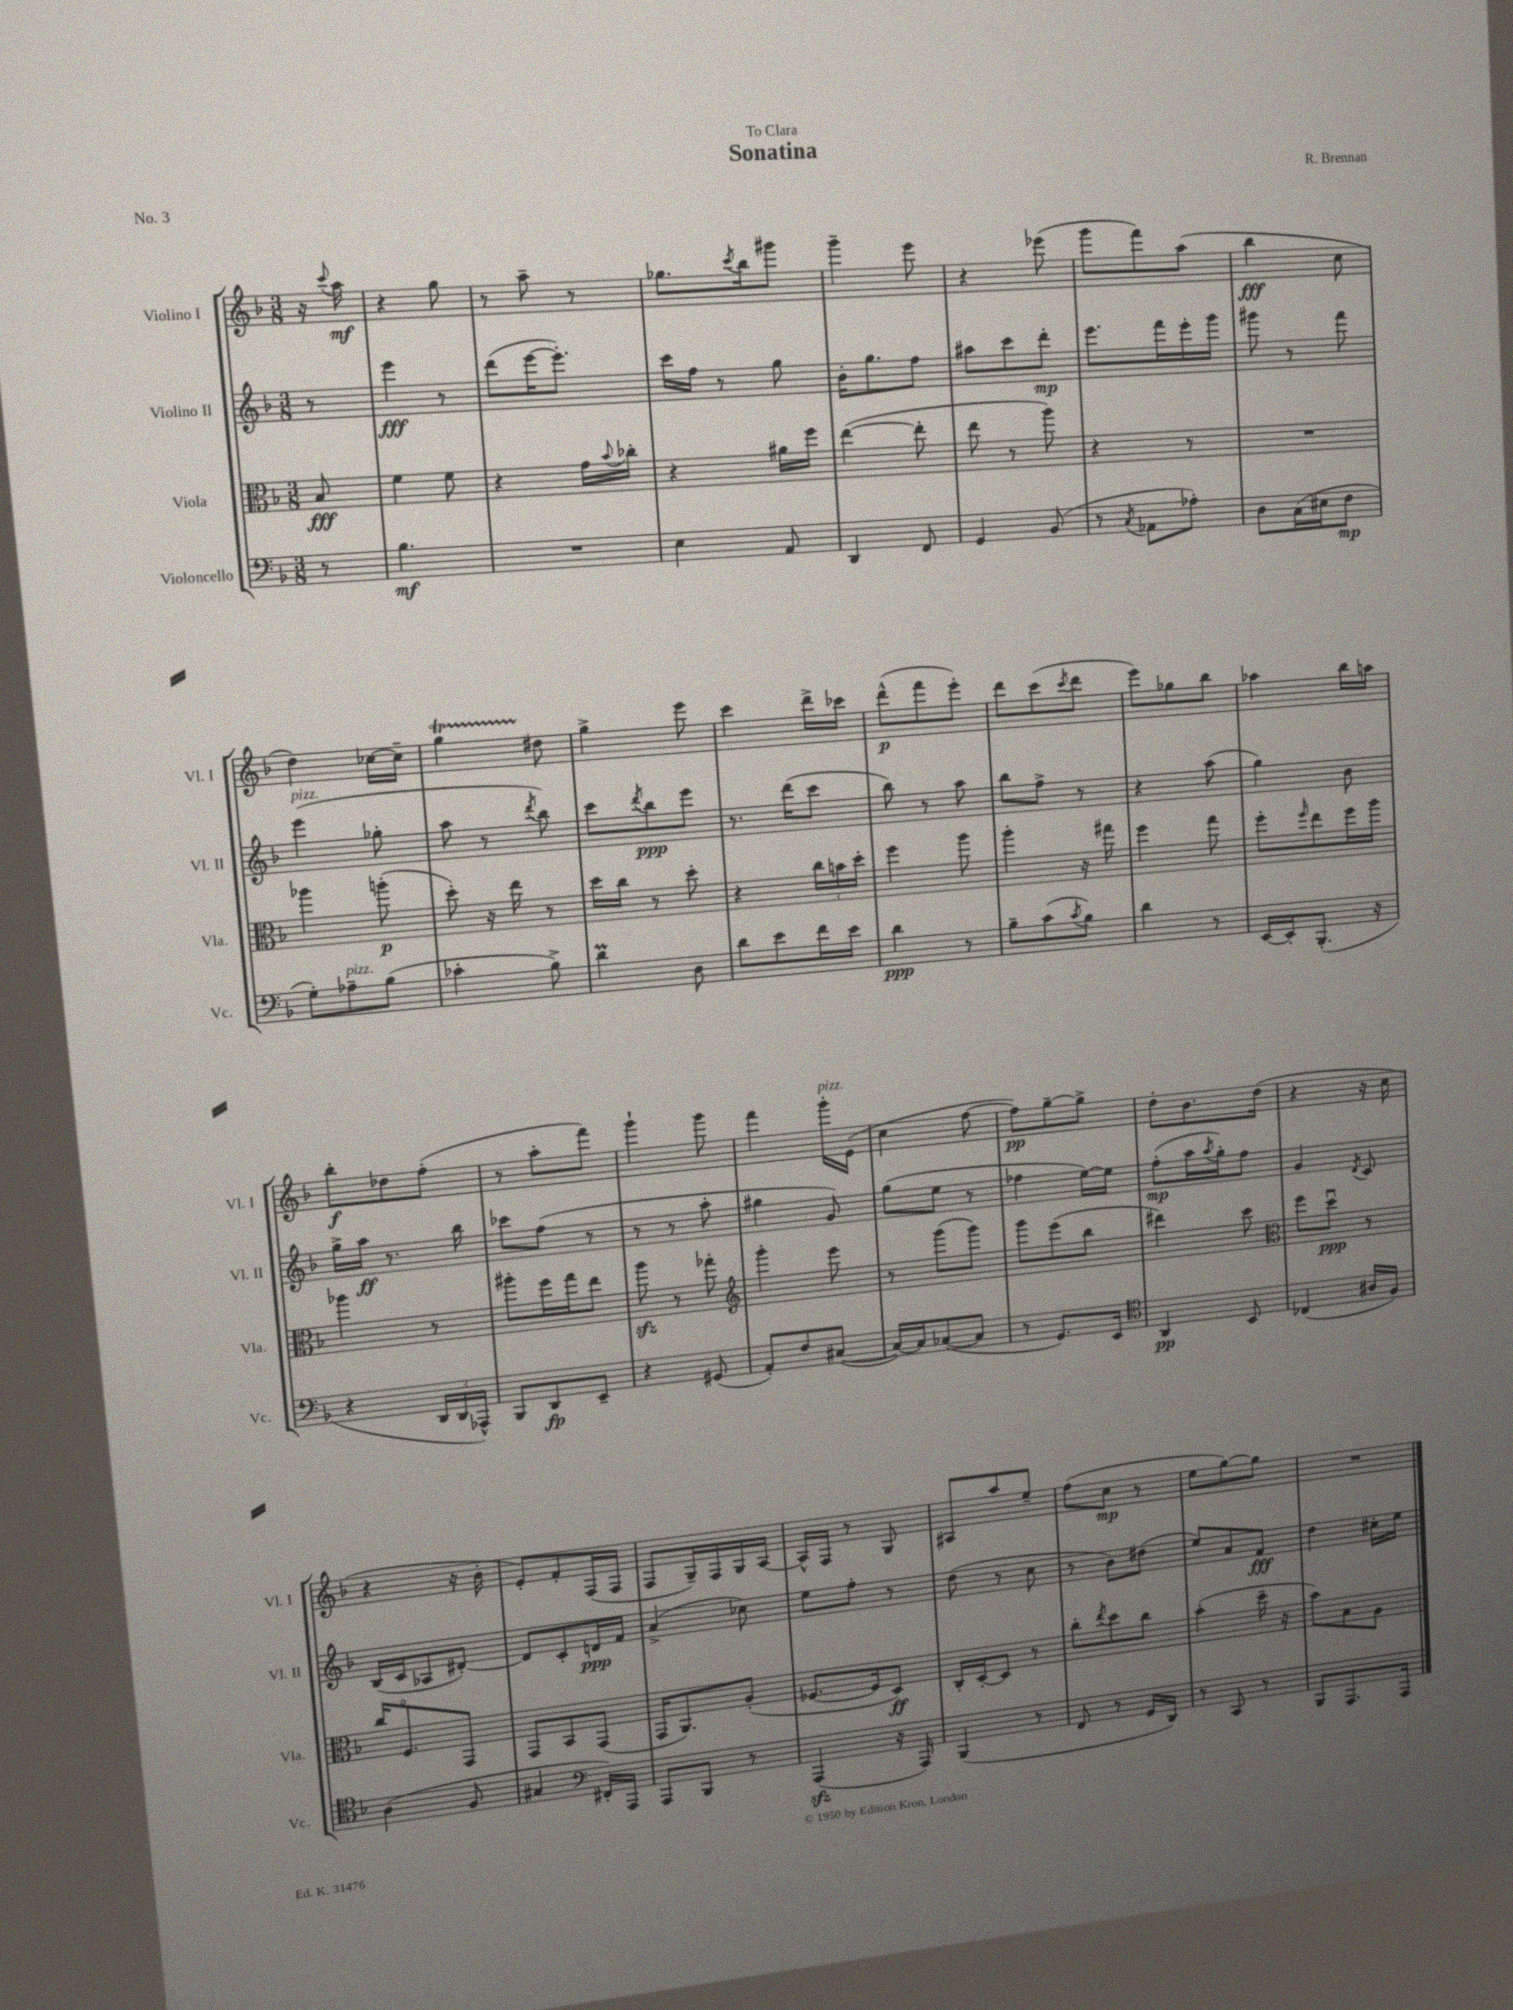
\header { title = "Sonatina" composer = "R. Brennan" dedication = "To Clara" piece = "No. 3" }
<<
\new StaffGroup <<
\new Staff = "s0" \with { instrumentName = "Violino I" shortInstrumentName = "Vl. I" } {
    \clef treble \key f \major \numericTimeSignature \time 3/8 \partial 8
    r16 \appoggiatura { c'''8 } a''16\mf |
    r4 g''8 |
    r8 a''8-- r8 |
    ges''8. \acciaccatura { c'''8 } bes''16 gis'''8 |
    g'''4-- e'''8 |
    r4 ees'''8( |
    g'''8 f'''8) a''8( |
    bes''4\fff c''8 |
    d''4) ces''16~ ces''16-- |
    g''4\startTrillSpan dis''8\stopTrillSpan |
    g''4-> e'''8 |
    c'''4 d'''16-> ces'''16 |
    d'''8-^\p( f'''8 e'''8-.) |
    d'''8 c'''8( \acciaccatura { c'''8 } d'''8 |
    e'''8) ges''8 bes''8 |
    aes''4 bes''16 a''16 |
    bes''8-.\f des''8 f''8-.( |
    r8 a''8-. f'''8) |
    g'''4-! g'''8 |
    f'''4 g'''16-.^\markup { \italic "pizz." } e'16( |
    c''4 f''8~ |
    f''8\pp) g''8~-- g''8-> |
    d''8-. bes'8. d''16( |
    r4 r16 c''16 |
    r4 r16 bes'16-. |
    e'8-.) f'8-. f16( f16 |
    f8 g16--) f16 g16 a16~ |
    a16-^ f16 r8 g8 |
    ais8 a''8 e''8-- |
    f''8( c''8\mp r8 |
    e''8 g''8~) g''8 |
    R4. \bar "|." |
}
\new Staff = "s1" \with { instrumentName = "Violino II" shortInstrumentName = "Vl. II" } {
    \clef treble \key f \major \numericTimeSignature \time 3/8 \partial 8
    r8 |
    e'''4\fff r8 |
    d'''8( e'''16~ e'''8.-.) |
    c'''16 f''16 r8 g''8 |
    bes'16-. g''8. f''8 |
    ais''8 c'''8 d'''8-.\mp |
    e'''8. f'''16 e'''16-. g'''16 |
    gis'''8 r8 f'''8 |
    e'''4^\markup { \italic "pizz." }( ges''8-. |
    a''8 r8 \acciaccatura { d'''8 } bes''8) |
    c'''8 \acciaccatura { d'''8 } bes''8\ppp e'''8 |
    r8. d'''16( c'''8 |
    bes''8) r8 a''8 |
    bes''8 f''8-> r8 |
    r4 a''8( |
    g''4) bes'8 |
    g''16-> a''16\ff r8. bes''16 |
    ces'''8 f''8( r8 |
    r8 r8 a''8-. |
    gis''4 g'8) |
    g''8( e''8 r8 |
    fes''4 e''16~) e''16 |
    f''8-.\mp( a''16 \acciaccatura { a''8 } g''16-.) f''8 |
    g'4 \acciaccatura { d'8 } c'8 |
    bes16( c'16 aes8 dis'8~-.) |
    dis'8 c'8-. d'16\ppp f'16 |
    a'4->( ces''8) |
    e''8 f''8-. r8 |
    d''8( r8 c''8 |
    r8 bes'8) dis''8( |
    e''8) a'8 f'8\fff |
    d''4 cis''16-. e''16 \bar "|." |
}
\new Staff = "s2" \with { instrumentName = "Viola" shortInstrumentName = "Vla." } {
    \clef alto \key f \major \numericTimeSignature \time 3/8 \partial 8
    bes8\fff |
    f'4 f'8 |
    r4 g'16 \appoggiatura { bes'8 } ces''16-. |
    r4 ais'16 f''16 |
    e''4~( e''8-. |
    e''8 r8 a''8) |
    r4 r8 |
    R4. |
    aes''4 a''8-.\p( |
    d''8-.) r16 e''16 r8 |
    d''16 c''16 r8 d''8-. |
    r4 \tuplet 3/2 { c''16 b'16 d''16-. } |
    f''4 a''8 |
    a''4-. r16 gis''16 |
    f''4 g''8 |
    f''8-. \grace { f''16 } e''8 f''16 a''16 |
    aes''4 r8 |
    ais''8-. f''16 g''16 e''8 |
    a''8\sfz r8 ges''8-. |
    \clef treble g'''4-. e'''8 |
    r8 g'''8( g'''8) |
    g'''8 e'''8( bes''8 |
    dis'''4) c'''8 |
    \clef alto f''8 d''8\downbow\ppp r8 |
    c''16 f8.\flageolet g,8 |
    g,8 bes,8 g,8( |
    g,16 a,8.) a8-.( |
    fes8.~ fes16 d8\ff) |
    c16-. d16~-. d8 r8 |
    c''8-. \acciaccatura { e''8 } d''8 c''8 |
    bes'4-.( d''16-- r16 |
    bes'8) bes8 a8 \bar "|." |
}
\new Staff = "s3" \with { instrumentName = "Violoncello" shortInstrumentName = "Vc." } {
    \clef bass \key f \major \numericTimeSignature \time 3/8 \partial 8
    r8 |
    bes4.\mf |
    R4. |
    e4 a,8 |
    d,4 f,8 |
    g,4 bes,8( |
    r8 \acciaccatura { c8 } aes,8 aes8-.) |
    d8 c16( eis16 f8\mp |
    g8-.) aes8--^\markup { \italic "pizz." } bes8( |
    ces'4-. bes8->) |
    d'4\prall d8 |
    d'8 e'8 f'16 e'16 |
    d'4\ppp r8 |
    bes8-- c'8( \acciaccatura { c'8 } bes8) |
    d'4 r8 |
    e,16~ e,16-. bes,,8.-.( r16 |
    r4 \tuplet 3/2 { d,16 d,16 aes,,16-^) } |
    bes,,8 d,8\fp e,8-- |
    r4 gis,8( |
    a,8-.) f8 cis8~( |
    cis16~) cis16 ces8~( ces8 |
    r8 g,8.) e,16 |
    \clef tenor a,4\pp bes,8 |
    ces4( ais16 f16) |
    a4( f8 |
    gis4 \clef bass fis,16-.) a,,16 |
    a,,8 bes,,8 r8 |
    a,,4\sfz( r16 a,,16) |
    bes,,4( r8 |
    f,8 r8 g,16 d,16) |
    r8 c,8 r8 |
    bes,,8 a,,8. a,,16 \bar "|." |
}
>>
>>
\layout { \context { \Score \remove "Bar_number_engraver" } }
